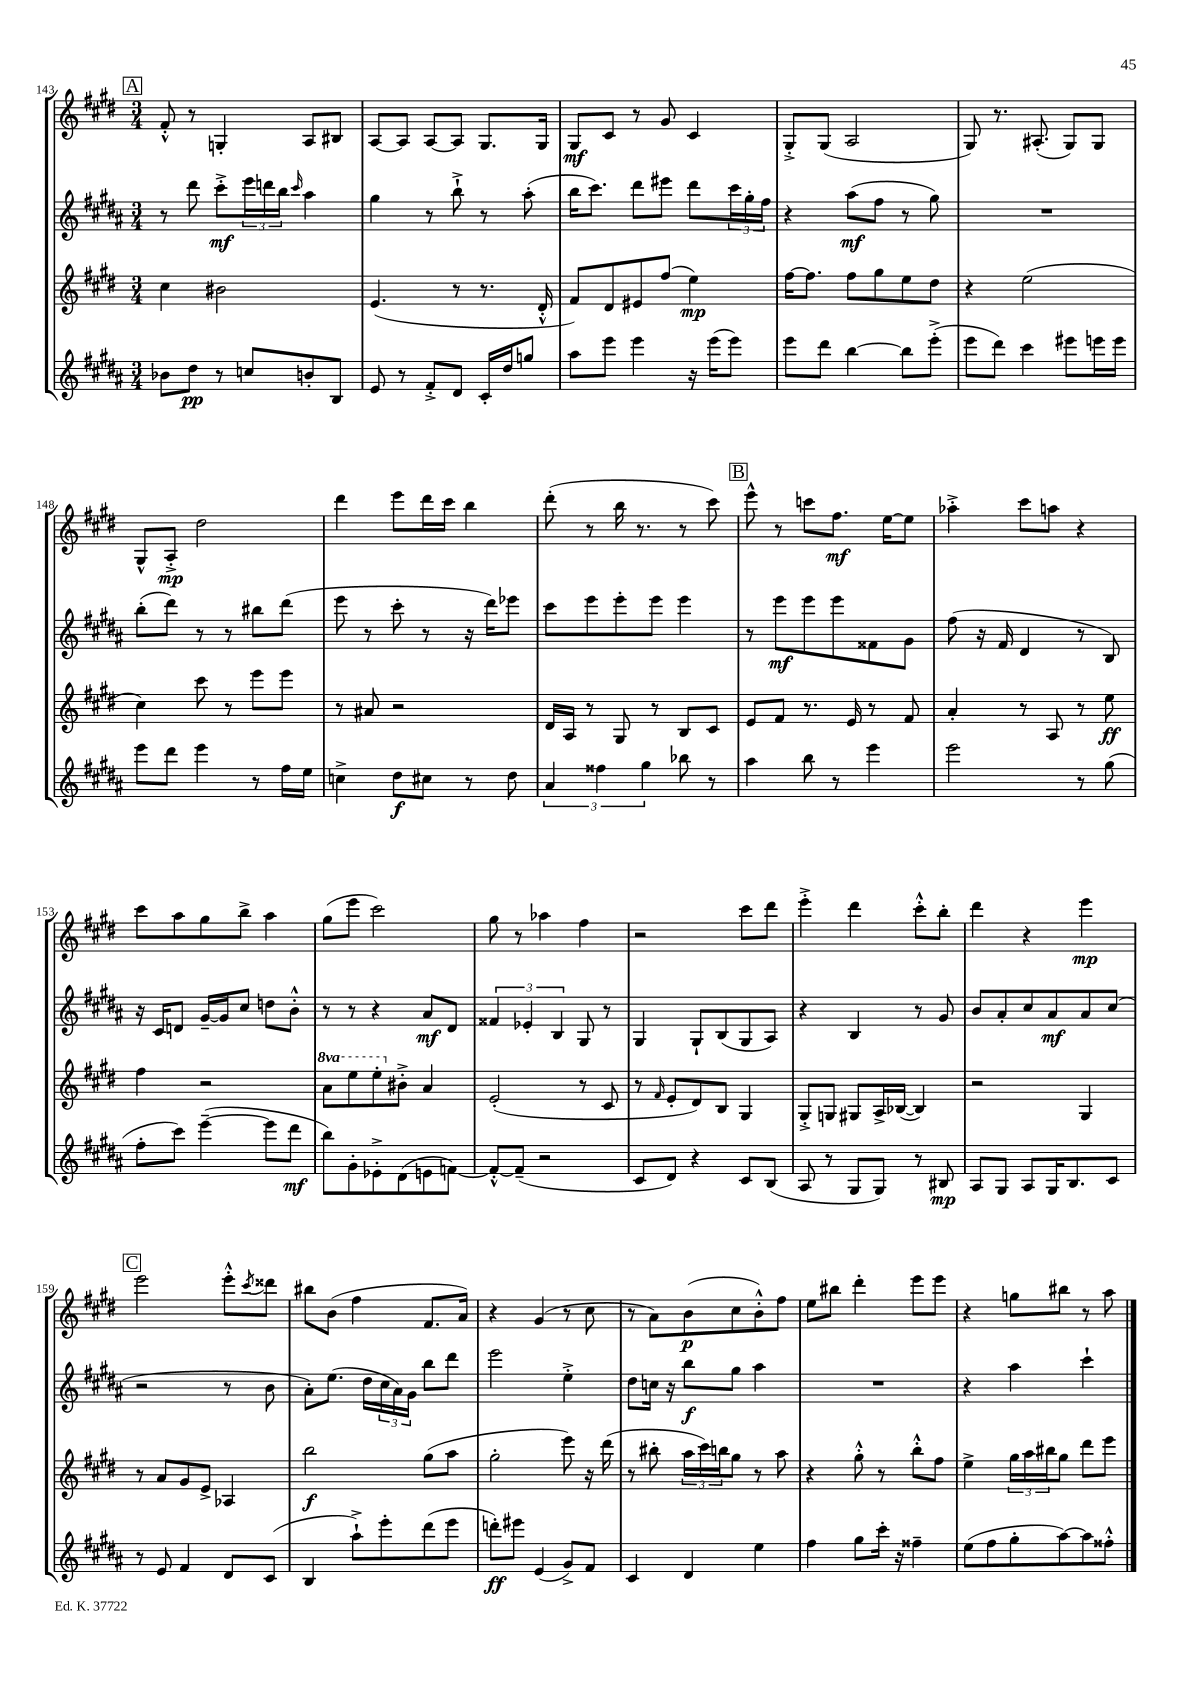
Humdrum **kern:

**kern	**kern	**kern	**kern
*staff4	*staff3	*staff2	*staff1
*clefG2	*clefG2	*clefG2	*clefG2
*k[f#c#g#d#a#]	*k[f#c#g#d#]	*k[f#c#g#d#a#]	*k[f#c#g#d#]
*M3/4	*M3/4	*M3/4	*M3/4
8b-	4cc#	8r	8f#'^^
8dd#	.	8ddd#	8r
8r	2b#	8ccc#'^	4G'
8cc	.	24eee	.
.	.	24ddd	.
.	.	24bb	.
.	.	16qqccc#	.
8b'	.	4aa#	8A
8B	.	.	8B#
=	=	=	=
8e	(4.e	4gg#	[8A
8r	.	.	8A]
8f#'^	.	8r	[8A
8d#	8r	8bb`^	8A]
16c#'	8.r	8r	8.G#
16dd#	.	.	.
8gg	.	(8aa#'	.
.	16d#'^^	.	16G#
=	=	=	=
8aa#	8f#)	16bb	8G#
.	.	8.ccc#)	.
8eee	8d#	.	8c#
4eee	8e#	8ddd#	8r
.	(8ff#	8eee#	8g#
16r	4ee)	8ddd#	4c#
(16eee	.	.	.
8eee)	.	24ccc#	.
.	.	24gg#'	.
.	.	24ff#	.
=	=	=	=
8eee	[16ff#	4r	8G#'^
.	8.ff#]	.	.
8ddd#	.	.	(8G#
[4bb	8ff#	(8aa#	2A
.	8gg#	8ff#	.
8bb]	8ee	8r	.
(8eee'^	8dd#	8gg#)	.
=	=	=	=
8eee	4r	2.r	8G#)
8ddd#)	.	.	8.r
4ccc#	(2ee	.	.
.	.	.	(8.A#'
8eee#	.	.	8G#)
16eee	.	.	8G#
16eee	.	.	.
=	=	=	=
8eee	4cc#)	(8bb'	8G#^^
8ddd#	.	8ddd#)	8A'^
4eee	8ccc#	8r	2dd#
.	8r	8r	.
8r	8eee	8bb#	.
16ff#	8eee	(8ddd#	.
16ee	.	.	.
=	=	=	=
4cc^	8r	8eee	4ddd#
.	8a#	8r	.
8dd#	2r	8ccc#'	8eee
8cc#	.	8r	16ddd#
.	.	.	16ccc#
8r	.	16r	4bb
.	.	16ddd#)	.
8dd#	.	8eee-	.
=	=	=	=
6a#	16d#	8ccc#	(8ddd#'
.	16A	.	.
.	8r	8eee	8r
6ff##	.	.	.
.	8G#	8eee'	16bb
.	.	.	8.r
6gg#	.	.	.
.	8r	8eee	.
8bb-	8B	4eee	8r
8r	8c#	.	8ccc#)
=	=	=	=
4aa#	8e	8r	8eee^^
.	8f#	8eee	8r
8bb	8.r	8eee	8ccc
8r	.	8eee	8.ff#
.	16e	.	.
4eee	8r	8f##	.
.	.	.	[16ee
.	8f#	8g#	8ee]
=	=	=	=
2eee	4a'	(8ff#	4aa-'^
.	.	16r	.
.	.	16f#	.
.	8r	4d#	8ccc#
.	8A	.	8aa
8r	8r	8r	4r
(8gg#	8ee	8B)	.
=	=	=	=
8ff#'	4ff#	16r	8ccc#
.	.	16c#	.
8ccc#)	.	8d	8aa
([4eee~	2r	[16g#~	8gg#
.	.	16g#]	.
.	.	8cc#	8bb^
8eee]	.	8dd	4aa
8ddd#	.	8b'^^	.
=	=	=	=
8bb)	8aa	8r	(8gg#
8g#'	8eee	8r	8eee
8e-'^	8eee'	4r	2ccc#)
(8d#	8b#'^	.	.
8e	4a	8a#	.
[8f)	.	8d#	.
=	=	=	=
8f'^^_	(2e'	6f##	8gg#
(8f~]	.	.	8r
.	.	6e-'	.
2r	.	.	4aa-
.	.	6B	.
.	8r	8G#	4ff#
.	8c#	8r	.
=	=	=	=
8c#	8r	4G#	2r
.	16qqf#	.	.
8d#)	8e'	.	.
4r	8d#)	8G#`	.
.	8B	(8B	.
8c#	4G#	8G#	8ccc#
(8B	.	8A#)	8ddd#
=	=	=	=
8A#	8G#'^	4r	4eee'^
8r	8G	.	.
8G#	8G#	4B	4ddd#
8G#)	16A^	.	.
.	([16B-	.	.
8r	4B-])	8r	8ccc#'^^
8B#	.	8g#	8bb'
=	=	=	=
8A#	2r	8b	4ddd#
8G#	.	8a#'	.
8A#	.	8cc#	4r
16G#	.	8a#	.
8.B	.	.	.
.	4G#	8a#	4eee
8c#	.	(8cc#	.
=	=	=	=
8r	8r	2r	2eee
8e	8a	.	.
4f#	8g#	.	.
.	8e^	.	.
8d#	4A-	8r	8eee'^^
.	.	.	8qccc#
(8c#	.	8b	8ddd##
=	=	=	=
4B	2bb	8a#')	8bb#
.	.	(8.ee	(8b
8aa#`^)	.	.	4ff#
.	.	16dd#	.
8eee'	.	24cc#	.
.	.	24a#)	.
.	.	24g#	.
(8ddd#	(8gg#	8bb	8.f#
8eee	8aa	8ddd#	.
.	.	.	16a)
=	=	=	=
8ddd')	2gg#'	2eee	4r
8eee#	.	.	.
(4e	.	.	(4g#
8g#^)	8eee)	4ee'^	8r
8f#	16r	.	8cc#
.	(16ddd#	.	.
=	=	=	=
4c#	8r	8dd#	8r
.	8bb#'	16cc	8a)
.	.	16r	.
4d#	24aa	8bb	(8b
.	24ccc#)	.	.
.	24bb	.	.
.	8gg#	8gg#	8cc#
4ee	8r	4aa#	8b'^^)
.	8aa	.	8ff#
=	=	=	=
4ff#	4r	2.r	8ee
.	.	.	8bb#
8gg#	8gg#'^^	.	4ddd#'
16ccc#'	8r	.	.
16r	.	.	.
4ff##~	8bb'^^	.	8eee
.	8ff#	.	8eee
=	=	=	=
(8ee	4ee^	4r	4r
8ff#	.	.	.
8gg#'	24gg#	4aa#	8gg
.	24aa	.	.
.	24bb#	.	.
[8aa#)	8gg#	.	8bb#
8aa#]	8ddd#	4ccc#`	8r
8ff##'^^	8eee	.	8aa
==	==	==	==
*-	*-	*-	*-
